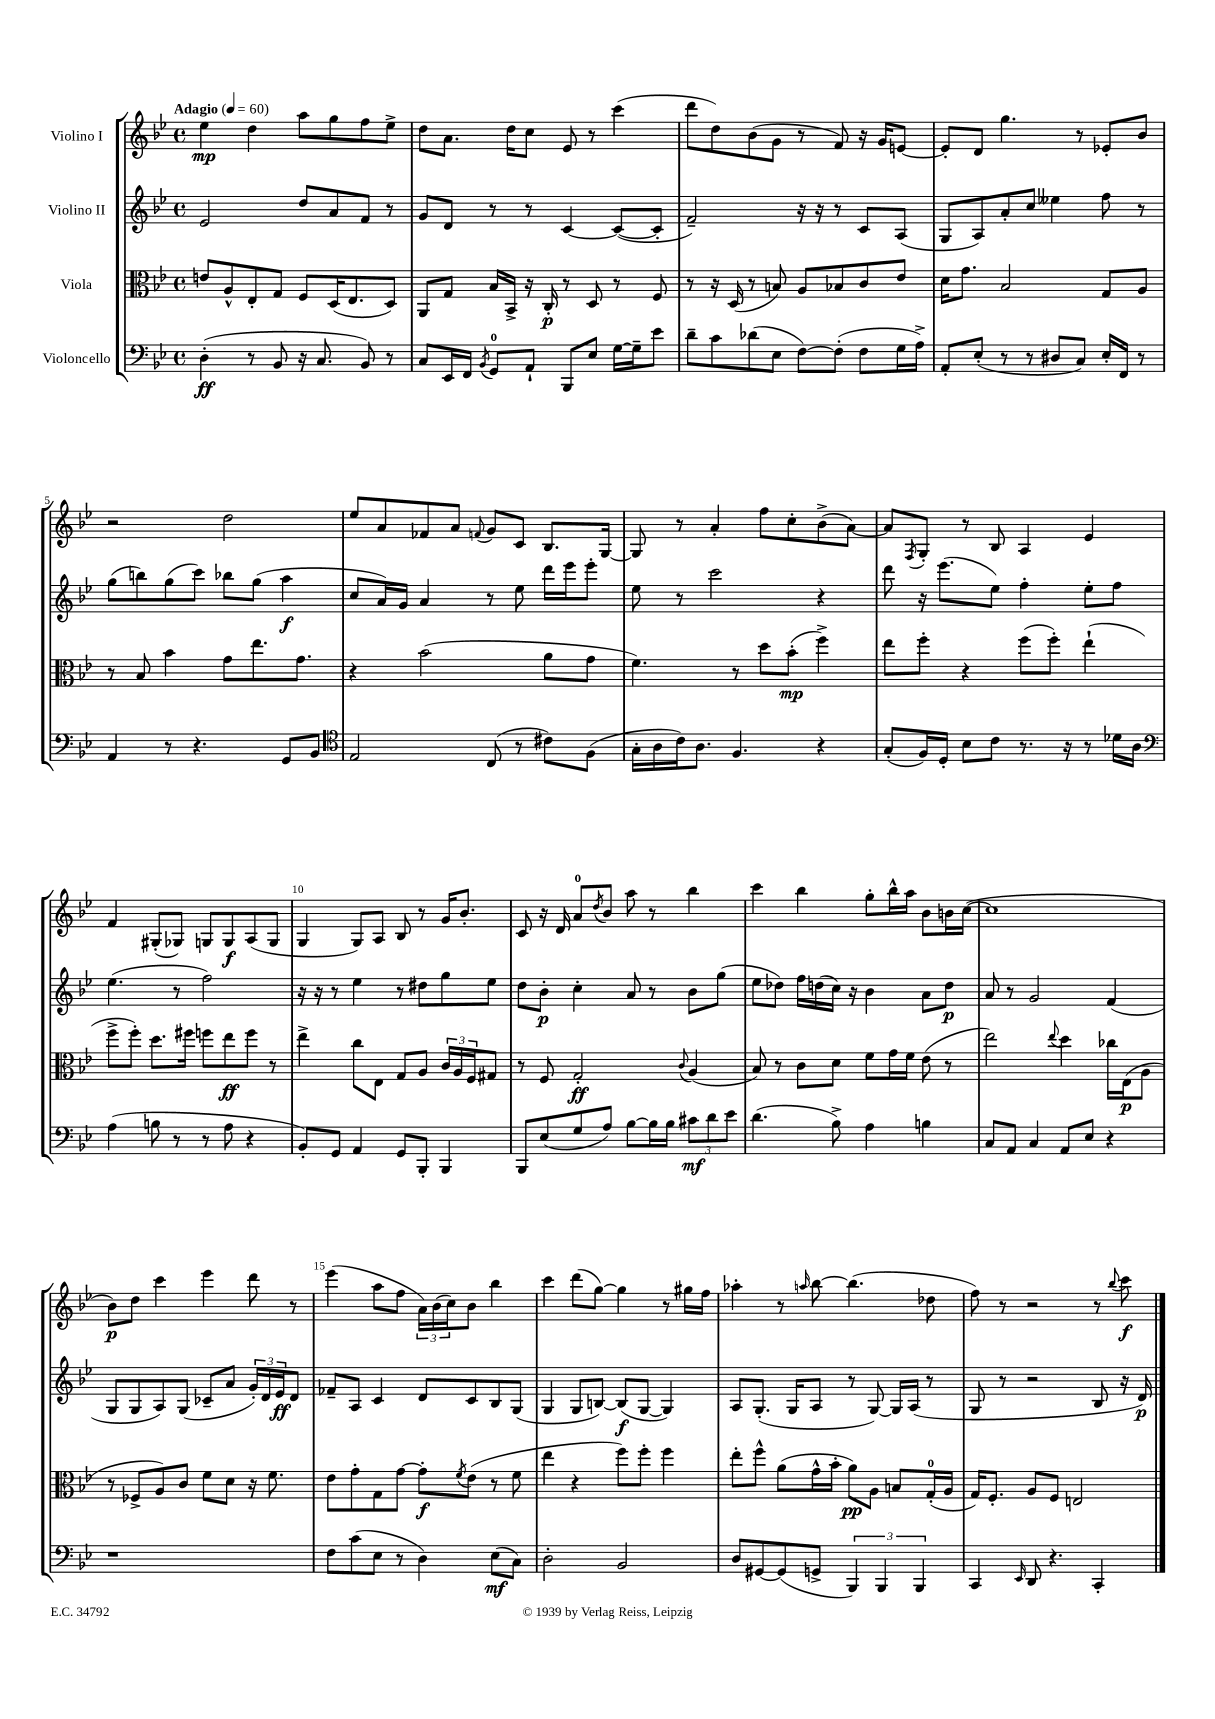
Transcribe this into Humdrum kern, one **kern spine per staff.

**kern	**kern	**kern	**kern
*staff4	*staff3	*staff2	*staff1
*clefF4	*clefC3	*clefG2	*clefG2
*k[b-e-]	*k[b-e-]	*k[b-e-]	*k[b-e-]
*M4/4	*M4/4	*M4/4	*M4/4
*met(c)	*met(c)	*met(c)	*met(c)
*MM60	*MM60	*MM60	*MM60
(4D'\	8e/L	2e-/	4ee-\
.	8A^^/	.	.
8r	8E-'/	.	4dd\
8BB-/	8G/J	.	.
16r	8F/L	8dd/L	8aa\L
8.C/	.	.	.
.	(16D/K	8a/	8gg\
.	8.E-/	.	.
8BB-/)	.	8f/J	8ff\
8r	8D/J)	8r	8ee-^\J
=	=	=	=
8C/L	8AA/L	8g/L	8dd\L
16EE-/L	8G/J	8d/J	8.a\J
16FF/JJ	.	.	.
8qBB-/	.	.	.
8GG/L	16B-/LL	8r	.
.	16BB-^/JJ	.	16dd\LK
8AA`/J	16r	8r	8cc\J
.	16C'/	.	.
8BBB-/L	8r	[4c/	8e-/
8E-/J	8D/	.	8r
[16G\LL	8r	(8c/_L	(4ccc\
16G~\]J	.	.	.
8e-\J	8F/	8c'/]J	.
=	=	=	=
8d~\L	8r	2f~/)	8ddd\L
8c\	16r	.	8dd\)
.	(16D/	.	.
(8d-\	8r	.	(8b-\
8E-\J	8B/)	.	8g\J
[8F\L)	8A/L	16r	8r
.	.	16r	.
(8F'\]J	8B-/	8r	8f/)
8F\L	8c/	8c/L	16r
.	.	.	16g/LK
16G\L	8e-/J	(8A/J	[8e/J
16A^\JJ)	.	.	.
=	=	=	=
8AA'/L	16d\LK	8G/L	8e'/]L
.	8.g\J	.	.
(8E-'/J	.	8A/)	8d/J
8r	2B-/	8a'/	4.gg\
8r	.	8cc/J	.
8D#/L	.	4ee--\	.
8C/J)	.	.	8r
16E-'/LL	8G/L	8ff\	8e-'/L
16FF/JJ	.	.	.
8r	8A/J	8r	8b-/J
=	=	=	=
4AA/	8r	(8gg\L	2r
.	8B-/	8bb\)	.
8r	4b-\	(8gg\	.
4.r	.	8ccc\J)	.
.	8g\L	8bb-\L	2dd\
.	8.ee-\	(8gg\J	.
8GG/L	.	4aa\	.
.	8.g\J	.	.
8BB-/J	.	.	.
=	=	=	=
*clefC4	*	*	*
2E-/	4r	8cc/L	8ee-/L
.	.	16a/L)	8a/
.	.	16g/JJ	.
.	(2b-\	4a/	8f-/
.	.	.	8a/J
.	.	.	8qqf/
(8C/	.	8r	8g/L
8r	.	8ee-\	8c/J
8c#\L)	8a\L	16ddd\LL	8.B-/L
.	.	16eee-\J	.
(8F\J	8g\J	8eee-'\J	.
.	.	.	[16G/Jk
=	=	=	=
16G'\LL	4.f\)	8ee-\	8G/]
16A\	.	.	.
16c\J)	.	8r	8r
8.A\J	.	.	.
.	.	2ccc\	4a'/
4.F/	8r	.	.
.	8dd\L	.	8ff\L
.	(8b-'\J	.	8cc'\
4r	4ff^\)	4r	(8b-^\
.	.	.	[8a\J)
=	=	=	=
(8G'/L	8ee-\L	8ddd\	8a/]L
.	.	.	8qF/
16F/L)	8ff'\J	16r	8G'/J
16D'/JJ	.	(8.eee-\L	.
8B-\L	4r	.	8r
8c\J	.	8ee-\J)	8B-/
8.r	(8ff\L	4ff'\	4A/
.	8ff'\J)	.	.
16r	.	.	.
8r	(4ee-`\	8ee-'\L	4e-/
16d-\LL	.	8ff\J	.
16A\JJ	.	.	.
=	=	=	=
*clefF4	*	*	*
(4A\	8ff^\L	(4.ee-\	4f/
.	8ff'\J)	.	.
8B\	8.dd\L	.	(8G#'/L
8r	.	8r	8G-/J)
.	16ff#\Jk	.	.
8r	8ff\L	2ff\)	8G/L
8A\	8ee-\	.	8G/
4r	8ff\J	.	(8A/
.	8r	.	8G/J
=	=	=	=
8BB-'/L)	4ee-^\	16r	4G/
.	.	16r	.
8GG/J	.	8r	.
4AA/	8cc\L	4ee-\	8G/L)
.	8E-\J	.	8A/J
8GG/L	8G/L	8r	8B-/
8BBB-'/J	8A/J	8dd#\L	8r
4BBB-/	24c/LL	8gg\	16g/LK
.	24A/	.	.
.	.	.	8.b-'/J
.	24F/J	.	.
.	8G#/J	8ee-\J	.
=	=	=	=
8BBB-/L	8r	8dd\L	8c/
(8E-/	8F/	8b-'\J	16r
.	.	.	16d/
8G/	2G'/	4cc'\	8a/L
.	.	.	8qdd/
8A/J)	.	.	8b-/J
[8B-\L	.	8a/	8aa\
16B-\]L	.	8r	8r
16B-\JJ	.	.	.
.	8qqc/	.	.
12c#\L	(4A/	8b-\L	4bb-\
12d\	.	.	.
.	.	(8gg\J	.
12e-\J	.	.	.
=	=	=	=
(4.d\	8B-/)	8ee-\L	4ccc\
.	8r	8dd-\J)	.
.	8c\L	16ff\LL	4bb-\
.	.	(16dd\	.
8B-^\)	8d\J	16cc\JJ)	.
.	.	16r	.
4A\	8f\L	4b-\	8gg'\L
.	16g\L	.	16bb-^^\L
.	16f\JJ	.	16aa\JJ
4B\	(8e-\	8a\L	8b-\L
.	8r	8dd\J	16b\L
.	.	.	([16cc\JJ
=	=	=	=
8C/L	2ee-\)	8a/	1cc]
8AA/J	.	8r	.
4C/	.	2g/	.
.	8qqee-/	.	.
8AA/L	4dd\	.	.
8E-/J	.	.	.
4r	16cc-\LL	(4f/	.
.	(16E-\J	.	.
.	8A\J	.	.
=	=	=	=
1r	8r	8G/L	8b-\L)
.	8F-^/L	8G/	8dd\J
.	8A/)	8A/)	4ccc\
.	8c/J	(8G/J	.
.	8f\L	8c-~/L	4eee-\
.	8d\J	8a/J	.
.	16r	24g'/LL)	8ddd\
.	.	24d/	.
.	8.f\	.	.
.	.	24e-/J	.
.	.	8d/J	8r
=	=	=	=
8F\L	8e-\L	8f-~/L	(4eee-\
(8c\	8g'\	8A/J	.
8E-\J	8G\	4c/	8aa\L
8r	[8g\J	.	8ff\J
4D\)	8g'\]L	8d/L	24a\LL)
.	.	.	(24b-\
.	.	.	24cc\J)
.	8qf/	.	.
.	(8e-\J	8c/	8b-\J
(8E-\L	8r	8B-/	4bb-\
8C\J)	8f\	(8G/J	.
=	=	=	=
2D'\	4ee-\	4G/	4ccc\
.	4r	8G/L	(8ddd\L
.	.	[8B/J)	[8gg\J)
2BB-/	8ff\L)	(8B/]L	4gg\]
.	8ff'\J	[8G/J	.
.	4ff\	4G/])	8r
.	.	.	16gg#\LL
.	.	.	16ff\JJ
=	=	=	=
8D/L	8ee-'\L	8A/L	4aa-'\
[8GG#/	8ff^^\J	(8.G'/J	.
(8GG#/]	(8a\L	.	8r
.	.	16G/LK	.
.	.	.	16qqaa/
8GG^/J	16g^^\L	8A/J	[8bb-\
.	16b-'\JJ	.	.
6BBB-/)	8a\L)	8r	(4.bb-\]
.	8A\J	[8G/)	.
6BBB-/	.	.	.
.	8B/L	16G/]LL	.
.	.	(16A/JJ	.
6BBB-/	.	.	.
.	(16G'/L	8r	8dd-\
.	16A/JJ	.	.
=	=	=	=
4CC/	16G/LK)	8G/	8ff\)
.	8.F'/J	.	.
.	.	8r	8r
16qqEE-/	.	.	.
8DD/	8A/L	2r	2r
4.r	8F/J	.	.
.	2E/	.	.
4CC'/	.	8B-/	8r
.	.	.	8qqbb-/
.	.	16r	8ccc\
.	.	16d/)	.
==	==	==	==
*-	*-	*-	*-
